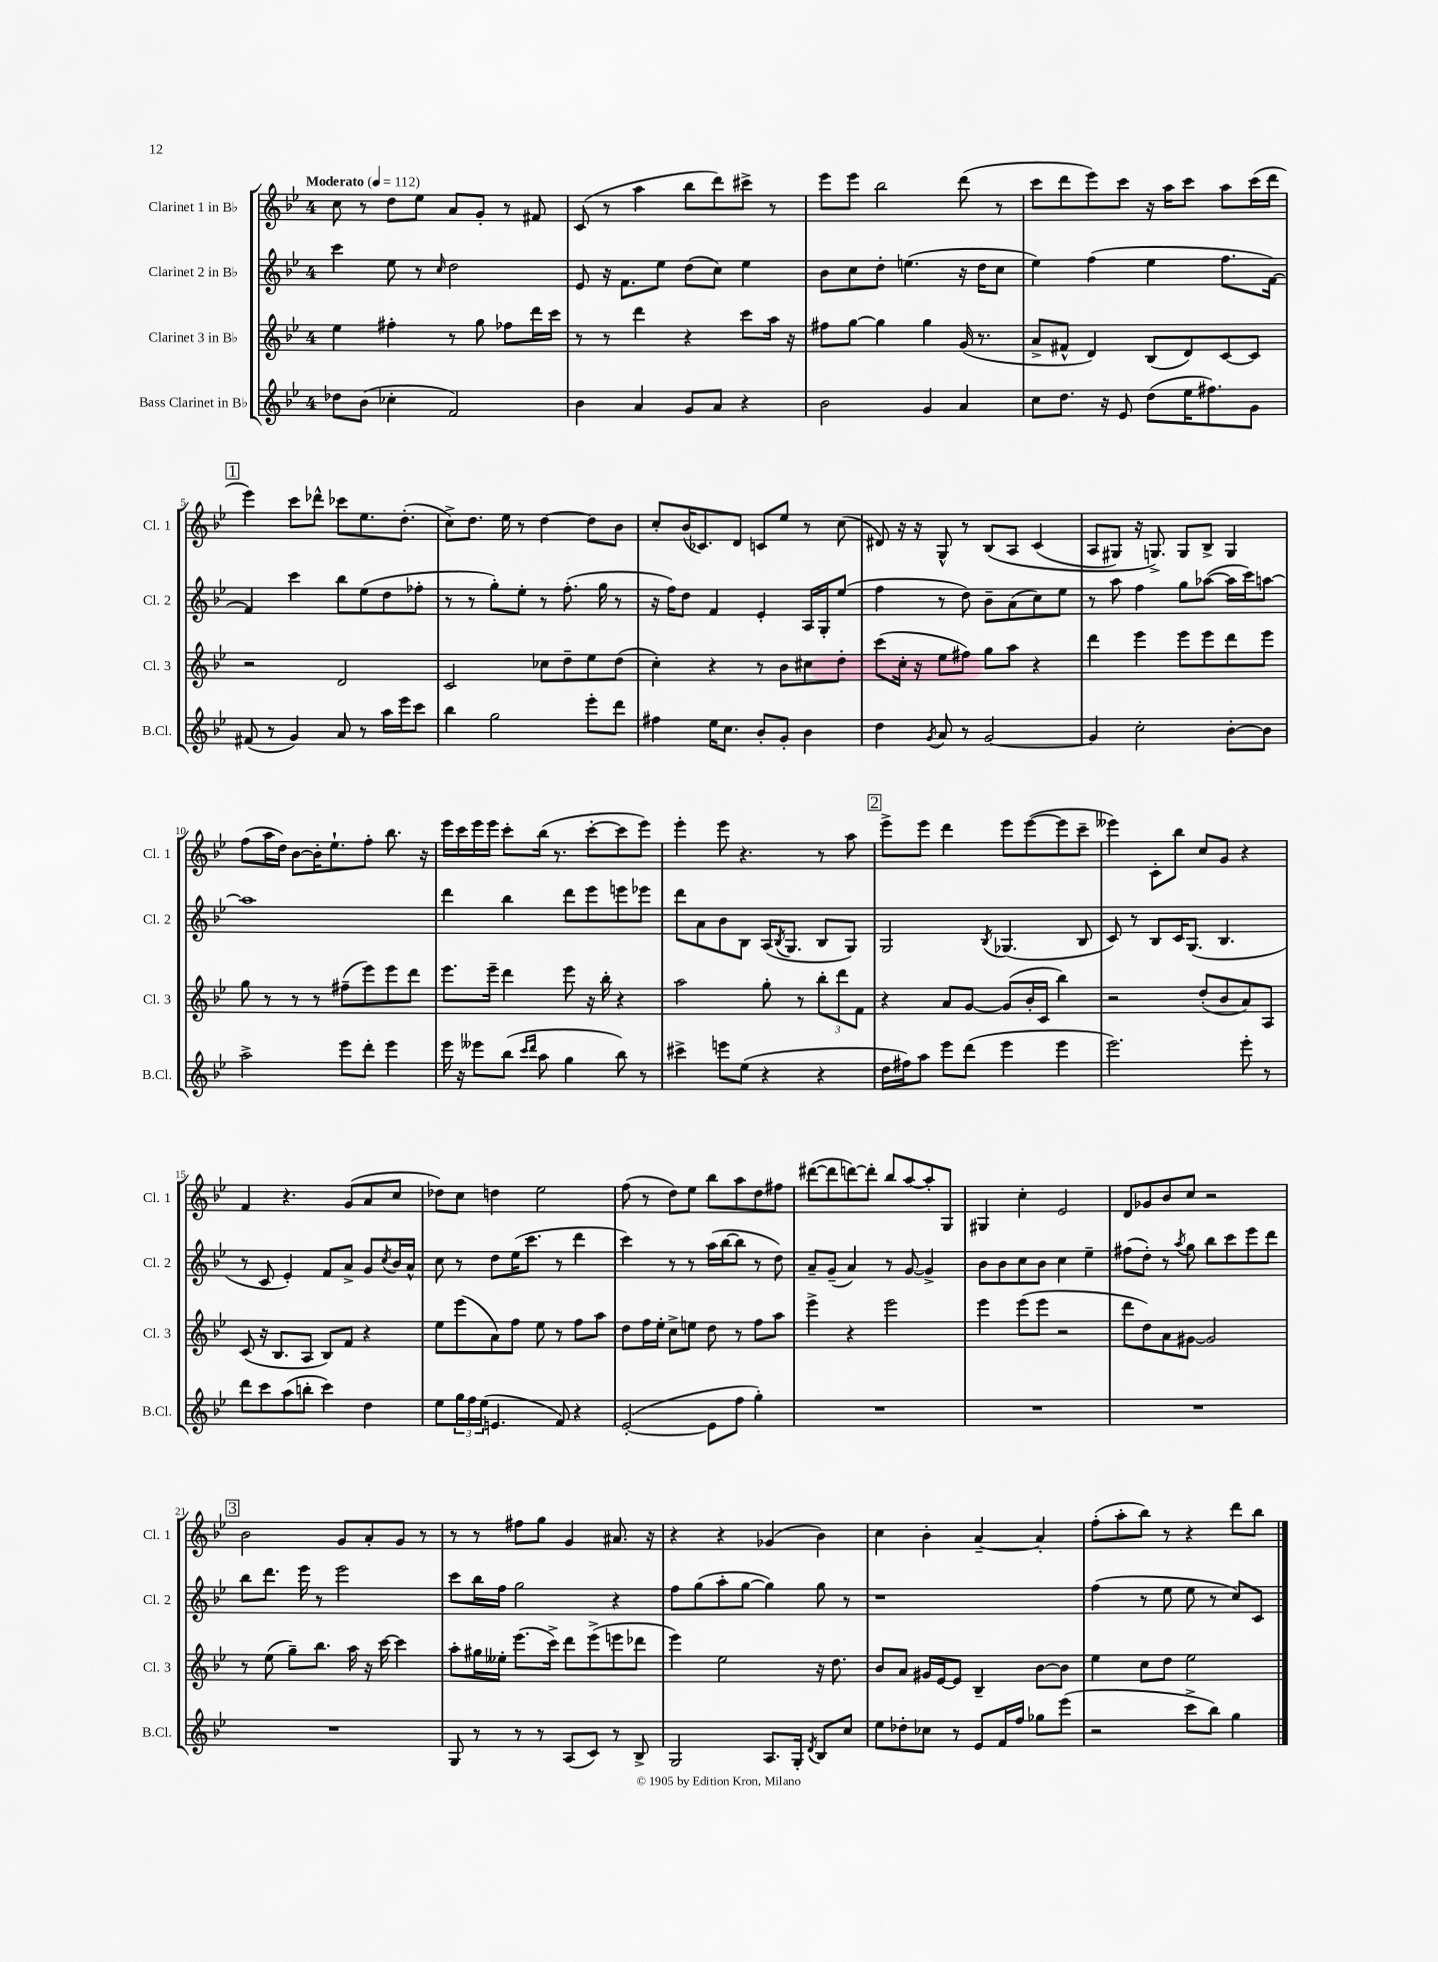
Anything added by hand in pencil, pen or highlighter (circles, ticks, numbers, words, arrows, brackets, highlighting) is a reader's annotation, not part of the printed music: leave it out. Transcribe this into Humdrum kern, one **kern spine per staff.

**kern	**kern	**kern	**kern
*staff4	*staff3	*staff2	*staff1
*clefG2	*clefG2	*clefG2	*clefG2
*k[b-e-]	*k[b-e-]	*k[b-e-]	*k[b-e-]
*M4/4	*M4/4	*M4/4	*M4/4
*MM112	*MM112	*MM112	*MM112
8dd-	4ee-	4ccc	8cc
(8b-	.	.	8r
4cc-'	4ff#'	8ee-	8dd
.	.	8r	8ee-
.	.	16qqcc	.
2f)	8r	2dd	8a
.	8gg	.	8g'
.	8ff-	.	8r
.	16ddd	.	8f#
.	16ccc	.	.
=	=	=	=
4b-	8r	8e-	(8c
.	8r	16r	8r
.	.	8.f	.
4a	4ddd	.	4aa
.	.	8ee-	.
8g	4r	(8dd	8bb-
8a	.	8cc)	8ddd)
4r	8ccc	4ee-	8ccc#^
.	16aa	.	8r
.	16r	.	.
=	=	=	=
2b-	8ff#	8b-	8eee-
.	[8gg	8cc	8eee-
.	4gg]	8dd'	2bb-
.	.	(4.ee	.
4g	4gg	.	.
4a	(16g	16r	(8ddd
.	8.r	16dd	.
.	.	8cc	8r
=	=	=	=
8cc	8a^	4ee-)	8ccc
8.dd	8f#^^	.	8ddd
.	4d)	(4ff	8eee-)
16r	.	.	.
8e-	.	.	8ccc
(8dd	(8B-	4ee-	16r
.	.	.	16aa
16ee-	8d)	.	8ccc
8.ff#)	.	.	.
.	[8c	8.ff	8aa
8g	8c]	.	(16ccc
.	.	[16f)	16ddd
=	=	=	=
(8f#	2r	4f]	4eee-)
8r	.	.	.
4g)	.	4ccc	8ccc
.	.	.	8ddd-^^
8a	2d	8bb-	8ccc-
8r	.	(8ee-	8.ee-
16aa	.	8dd	.
16eee-	.	.	(8.dd'
8ccc	.	8ff-'	.
=	=	=	=
4bb-	2c	8r	8cc^)
.	.	8r	8.dd
2gg	.	8gg')	.
.	.	.	16ee-
.	.	8ee-'	8r
.	8cc-	8r	[4dd
.	8dd~	(8.ff'	.
8eee-'	8ee-	.	8dd]
.	.	16gg	.
8ddd	(8dd	8r	8b-
=	=	=	=
4ff#	4cc')	16r	8cc'
.	.	16ff)	.
.	.	8dd	(16b-
.	.	.	8.c-)
16ee-	4r	4f	.
8.cc	.	.	.
.	.	.	8d
8b-'	8r	4e-'	8c
8g'	8b-	.	8ee-
4b-	8cc#	16A	8r
.	.	16G'	.
.	8dd'	(8ee-	(8cc
=	=	=	=
4dd	(8ccc	4ff	8d#)
.	16cc'	.	16r
.	16r	.	16r
8qg	.	.	.
8a	8ee-	8r	8G^^
8r	8ff#)	8dd)	8r
[2g	8gg	8b-~	&(8B-
.	8aa	(8a	8A
.	4r	8cc)	(4c
.	.	8ee-	.
=	=	=	=
4g]	4ddd	8r	8A
.	.	8aa	8G#)
2cc'	4eee-	4ff	16r
.	.	.	8.G^&)
.	8eee-	8gg	8G
.	8eee-	([8aa-	8B-^
[8b-'	8ddd	16aa-]	4G
.	.	16ccc)	.
8b-]	8eee-	[8aa	.
=	=	=	=
2aa^	8gg	1aa]	(8ff
.	8r	.	16aa
.	.	.	16dd)
.	8r	.	[8b-
.	8r	.	16b-']
.	.	.	8.ee-`
8eee-	(8ff#~	.	.
8ddd'	8eee-)	.	8ff'
4eee-	8eee-	.	8.bb-
.	8ddd	.	.
.	.	.	16r
=	=	=	=
16eee-	8.eee-	4ddd	16eee-
16r	.	.	16ccc
8eee--	.	.	16eee-
.	16eee-~	.	16eee-
(8bb-	4ddd	4bb-	8ccc'
16qqccc	.	.	.
16qqddd	.	.	.
8aa	.	.	(16bb-
.	.	.	8.r
4gg	8eee-	8ddd	.
.	16r	8eee-	[8ccc'
.	16bb-'	.	.
8bb-)	4r	8eee	8ccc]
8r	.	8eee-	8eee-)
=	=	=	=
4ccc#^	2aa	8ddd	4eee-'
.	.	8a	.
8eee	.	8b-	8eee-
(8ee-	.	8B-	4.r
4r	8gg'	(16A	.
.	.	8qB-	.
.	.	8.G	.
.	8r	.	.
4r	12bb-'	8B-	8r
.	12ddd	.	.
.	.	8G)	8aa
.	12f	.	.
=	=	=	=
16dd	4r	2G	8eee-^
16ff#)	.	.	.
8aa	.	.	8eee-
8eee-	8a	.	4ddd
(8ddd	[8g	.	.
.	.	8qB-	.
4eee-	(8g]	(4.G-	8eee-
.	16b-'	.	([8eee-
.	16c	.	.
4eee-	4bb-)	.	8eee-]
.	.	8B-	8ccc~
=	=	=	=
2.eee-)	2r	8c)	4eee--)
.	.	8r	.
.	.	8B-	8c'
.	.	16c	8bb-
.	.	(8.G	.
.	(8dd'	.	8cc
.	8b-	4.B-	8g
8eee-'	8a)	.	4r
8r	8A	.	.
=	=	=	=
8ddd	(8c	8r	4f
8ccc	16r	8c	.
.	8.B-	.	.
(8aa	.	4e-')	4.r
8bb'	8A	.	.
4ccc)	8B-)	8f	.
.	8f	8a^	(8g
4dd	4r	8g	8a
.	.	8qcc	.
.	.	16b-	8cc
.	.	16a^^	.
=	=	=	=
8ee-	8ee-	8cc	8dd-)
24gg	(8eee-	8r	8cc
24ff	.	.	.
(24ee-	.	.	.
4.e	8a)	8dd	4dd
.	8ff	(16ee-	.
.	.	8.ccc	.
.	8ee-	.	2ee-
8f)	8r	8r	.
4r	8ff	4ddd	.
.	8aa	.	.
=	=	=	=
([2e-'	8dd	4ccc)	(8ff
.	16ff	.	8r
.	16ee-'	.	.
.	8cc^	8r	8dd)
.	8ee	8r	8ee-
8e-]	8dd	(16aa	8bb-
.	.	[16bb-	.
8ff	8r	8bb-]	8aa
4gg')	8ff	8r	8dd
.	8aa	8dd)	8ff#
=	=	=	=
1r	4eee-^	8a~	([8ddd#
.	.	(8g~	8ddd#]
.	4r	4a)	[8ddd)
.	.	.	8ddd']
.	2eee-	8r	8bb-
.	.	[8g	[8aa
.	.	4g^]	8aa']
.	.	.	8G
=	=	=	=
1r	4eee-	8b-	4G#
.	.	8b-	.
.	(8eee-	8cc	4cc'
.	8eee-	8b-	.
.	2r	4cc	2e-
.	.	4ee-~	.
=	=	=	=
1r	8ddd	(8ff#	8d
.	8dd)	8dd')	8g-
.	8a	8r	8b-
.	.	8qaa	.
.	[8g#	8gg	8cc
.	2g#]	8bb-	2r
.	.	8ccc	.
.	.	8eee-	.
.	.	8ddd	.
=	=	=	=
1r	8r	8bb-	2b-
.	(8ee-	8.ddd	.
.	8gg~)	.	.
.	.	16eee-	.
.	8.bb-	8r	.
.	.	2eee-	8g
.	16aa	.	.
.	16r	.	8a'
.	[16ccc	.	.
.	4ccc]	.	8g
.	.	.	8r
=	=	=	=
8G	8aa'	8ccc	8r
8r	16gg#	16bb-	8r
.	16ee--'	16ff	.
8r	(8.eee-	2gg	8ff#
8r	.	.	8gg
.	16ccc^)	.	.
(8A	8ddd	.	4g
8c)	(8eee-^	.	.
8r	8eee	4r	8.a#
8B-^	8ddd-	.	.
.	.	.	16r
=	=	=	=
2G	4eee-)	8ff	4r
.	.	(8gg	.
.	2ee-	8aa'	4r
.	.	[8gg	.
8.A	.	4gg])	(4g-
16G'	.	.	.
8qd	.	.	.
8B-	16r	8gg	4b-)
.	8.dd	.	.
8cc	.	8r	.
=	=	=	=
8ee-	8b-	1r	4cc
8dd-'	8a	.	.
8cc-	16g#	.	4b-'
.	[16e-	.	.
8r	8e-]	.	.
8e-	4B-~	.	[4a~
16f	.	.	.
16ff	.	.	.
8gg-	[8b-	.	4a']
(8eee-	8b-]	.	.
=	=	=	=
2r	4ee-	(4ff	(8ff'
.	.	.	8aa'
.	8cc	8r	8bb-)
.	8dd	8ee-	8r
8ccc^	2ee-	8ee-	4r
8bb-)	.	8r	.
4gg	.	8cc)	8ddd
.	.	8c	8bb-
==	==	==	==
*-	*-	*-	*-
